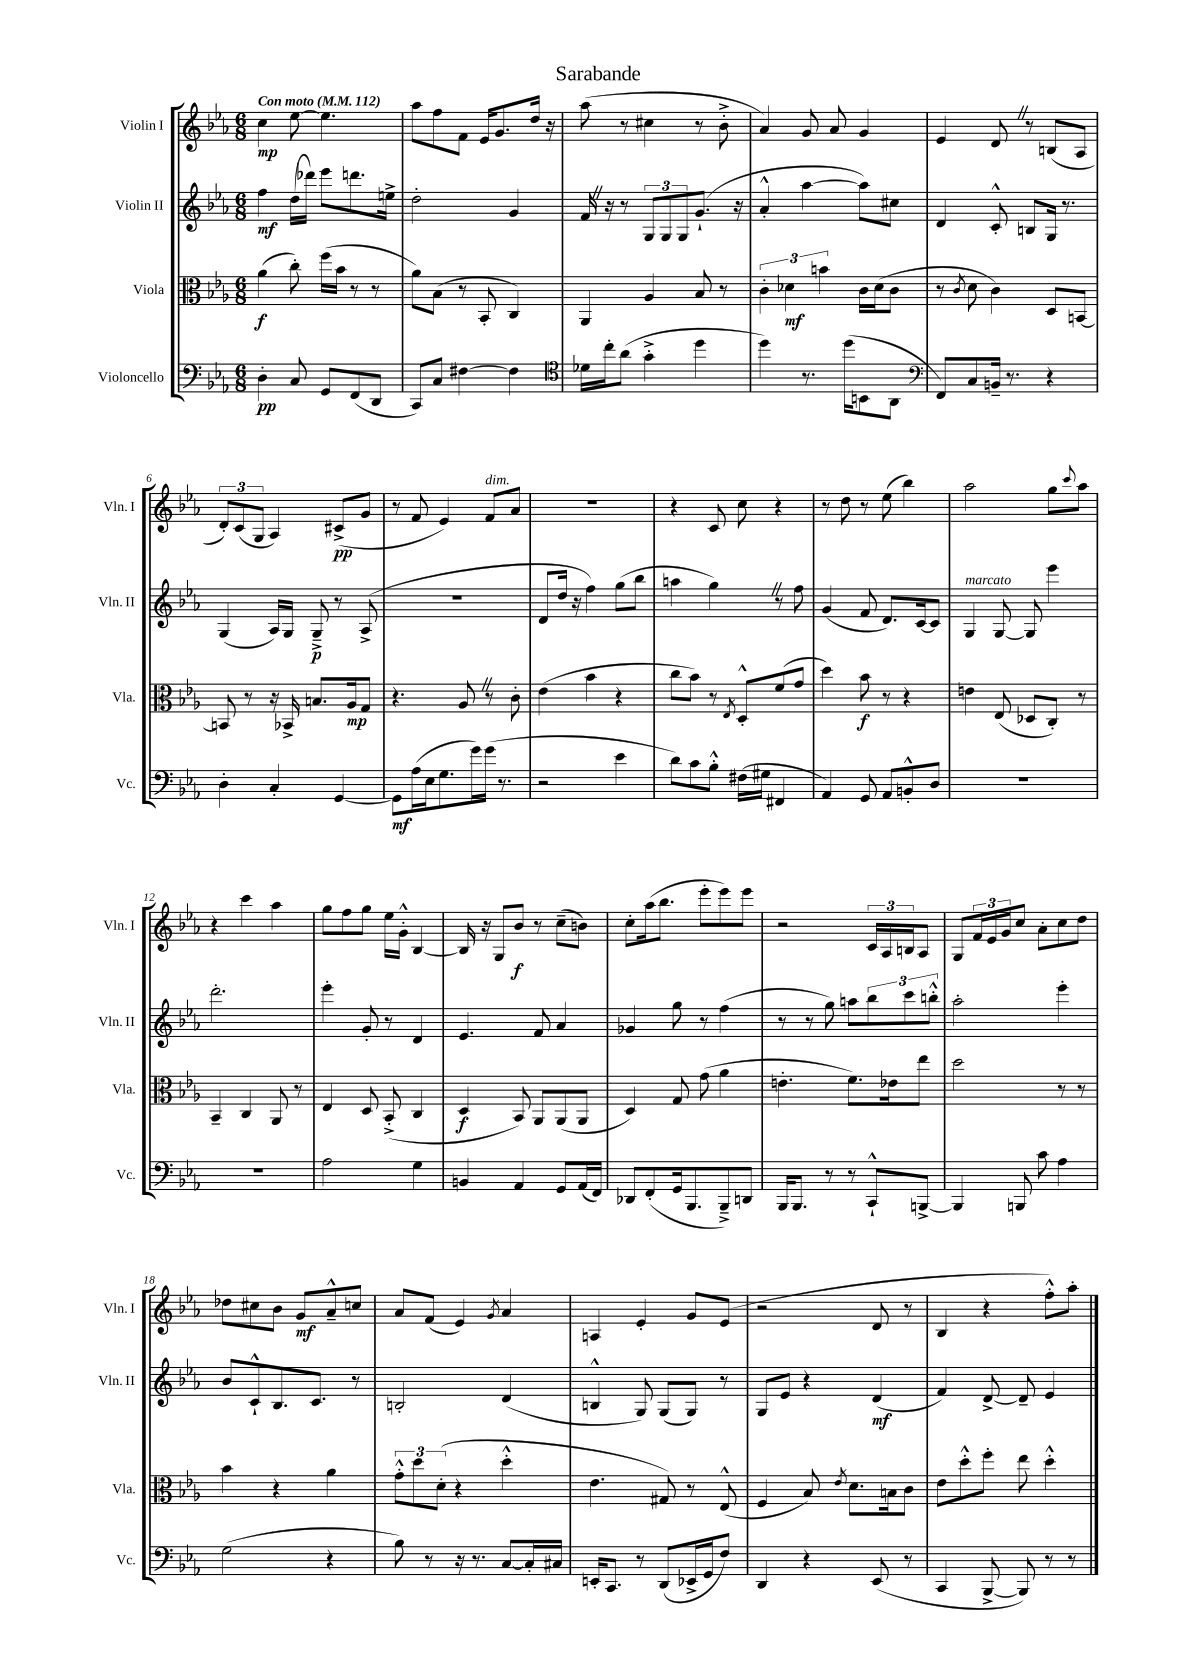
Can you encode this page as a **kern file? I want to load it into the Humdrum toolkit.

**kern	**kern	**kern	**kern
*staff4	*staff3	*staff2	*staff1
*clefF4	*clefC3	*clefG2	*clefG2
*k[b-e-a-]	*k[b-e-a-]	*k[b-e-a-]	*k[b-e-a-]
*M6/8	*M6/8	*M6/8	*M6/8
*MM112	*MM112	*MM112	*MM112
4D'	(4a-	4ff	4cc
8C	8cc')	(16dd	[8ee-
.	.	16ddd-)	.
8GG	(16ff	8eee-	4.ee-]
.	16b-	.	.
(8FF	8r	8.ddd	.
8DD	8r	.	.
.	.	16ee^	.
=	=	=	=
8CC)	8a-)	2dd'	8aa-
8C	(8B-	.	8ff
[4F#	8r	.	8f
.	8BB-'	.	16e-
.	.	.	8.g
4F#]	4C)	4g	.
.	.	.	16dd
.	.	.	16r
=	=	=	=
*clefC4	*	*	*
16d-	4AA-	16f	(8aa-
16cc'	.	16r	.
(8a-	.	8r	8r
4g'^	4A-	12G	4cc#
.	.	12G	.
.	.	12G	.
4dd	8B-	(8.g`	8r
.	8r	.	8b-'^
.	.	16r	.
=	=	=	=
4dd)	6c'	4a-'^^	4a-)
.	6d-	.	.
8.r	.	[4aa-	8g
.	6b	.	.
.	.	.	8a-
(16dd	.	.	.
8BB	16c	8aa-])	4g
.	(16d-	.	.
8AA-	8c	8cc#	.
=	=	=	=
*clefF4	*	*	*
8FF)	8r	4d	4e-
.	8qc	.	.
8C	8d	.	.
16BB~	4c)	8c'^^	8d
8.r	.	.	.
.	.	8B	8r
4r	8D	16G	(8B
.	.	8.r	.
.	[8BB	.	8A-
=	=	=	=
4D'	8BB]	(4G	12d')
.	.	.	(12c
.	8r	.	.
.	.	.	12G
4C'	16r	16A-)	4A-)
.	16BB-^	16G	.
.	8.B	8G~^	.
[4GG	.	8r	(8c#^
.	16A-	.	.
.	8G	(8A-^	8g
=	=	=	=
8GG]	4.r	2.r	8r
(16A-	.	.	8f
16E-	.	.	.
8.G	.	.	4e-)
.	8A-	.	.
16g)	.	.	.
(16g	8r	.	8f
8.r	.	.	.
.	8c'	.	8a-
=	=	=	=
2r	(4e-	8d	2.r
.	.	16dd	.
.	.	16r	.
.	4b-	4ff)	.
4e-	4r	(8gg	.
.	.	8bb-	.
=	=	=	=
8d)	8cc	4aa	4r
8c	8b-)	.	.
8B-'^^	8r	4gg)	8c
.	8qE-	.	.
(16F#	8D'^^	.	8cc
16G#	.	.	.
4FF#	(8f	8r	4r
.	8g	8ff	.
=	=	=	=
4AA-)	4dd)	(4g	8r
.	.	.	8dd
8GG	8b-	8f	8r
8AA-	8r	8.d)	(8ee-
8BB'^^	4r	.	4bb-)
.	.	[16c	.
8D	.	8c]	.
=	=	=	=
2.r	4e	4G	2aa-
.	(8E-	[8G	.
.	8D-	8G]	.
.	8C')	4eee-	8gg
.	.	.	8qqccc
.	8r	.	8aa-
=	=	=	=
2.r	4BB-~	2.ddd'	4r
.	4C	.	4ccc
.	8AA-	.	4aa-
.	8r	.	.
=	=	=	=
2A-	4E-	4eee-'	8gg
.	.	.	8ff
.	8D	8g'	8gg
.	(8BB-'^	8r	16ee-
.	.	.	16g'^^
4G	4C	4d	[4B-
=	=	=	=
4BB	4D	4.e-	16B-]
.	.	.	16r
.	.	.	8G
4AA-	8BB-)	.	8b-
.	8AA-	8f	8r
8GG	(8AA-	4a-	(8cc~
(16AA-	8AA-	.	8b)
16FF)	.	.	.
=	=	=	=
8DD-	4D)	4g-	8cc'
(8FF'	.	.	(16aa-
.	.	.	8.bb-
16GG	8G	8gg	.
8.BBB-	.	.	.
.	(8g	8r	8eee-'
8BBB-~^)	4a-	(4ff	8eee-)
8DD	.	.	8eee-
=	=	=	=
16BBB-	4.e'	8r	2r
8.BBB-	.	.	.
.	.	8r	.
8r	.	8gg)	.
8r	8.f)	8aa	.
8CC`^^	.	12bb-	24c
.	.	.	24A-
.	16e-	.	.
.	.	12ccc	24B
[8BBB^	8ee-	.	8A-
.	.	12bb'^^	.
=	=	=	=
4BBB]	2dd	2aa-'	8G
.	.	.	24f
.	.	.	24e-
.	.	.	24g
8BBB	.	.	8cc
8c	.	.	8a-'
4A-	8r	4eee-'	8cc
.	8r	.	8dd
=	=	=	=
(2G	4b-	8b-	8dd-
.	.	8c`^^	8cc#
.	4r	8.B-	8b-
.	.	.	8g
.	.	8.c	.
4r	4a-	.	8a-~^^
.	.	8r	8cc
=	=	=	=
8B-)	12g'^^	2B'	8a-
.	12dd	.	.
8r	.	.	(8f
.	(12d'	.	.
16r	4r	.	4e-)
8.r	.	.	.
.	.	.	8qg
[8C	4dd'^^	(4d	4a-
16C']	.	.	.
16C#	.	.	.
=	=	=	=
16EE'	4.e-	4B^^	4A
8.CC	.	.	.
8r	.	8G)	4e-'
(8DD	8G#)	(8G	.
16EE-^	8r	8G)	8g
16GG	.	.	.
8F)	(8E-^^	8r	(8e-
=	=	=	=
4DD	4F	8G	2r
.	.	8e-	.
4r	8B-)	4r	.
.	8qe-	.	.
.	8.d	.	.
(8EE-	.	(4d	8d
.	16B	.	.
8r	8c	.	8r
=	=	=	=
4CC	8e-	4f)	4B-
.	8dd'^^	.	.
[8BBB-^	8ff'	[8d^	4r
8BBB-])	8ee-	8d~]	.
8r	4dd'^^	4e-	8ff'^^)
8r	.	.	8aa-'
==	==	==	==
*-	*-	*-	*-
